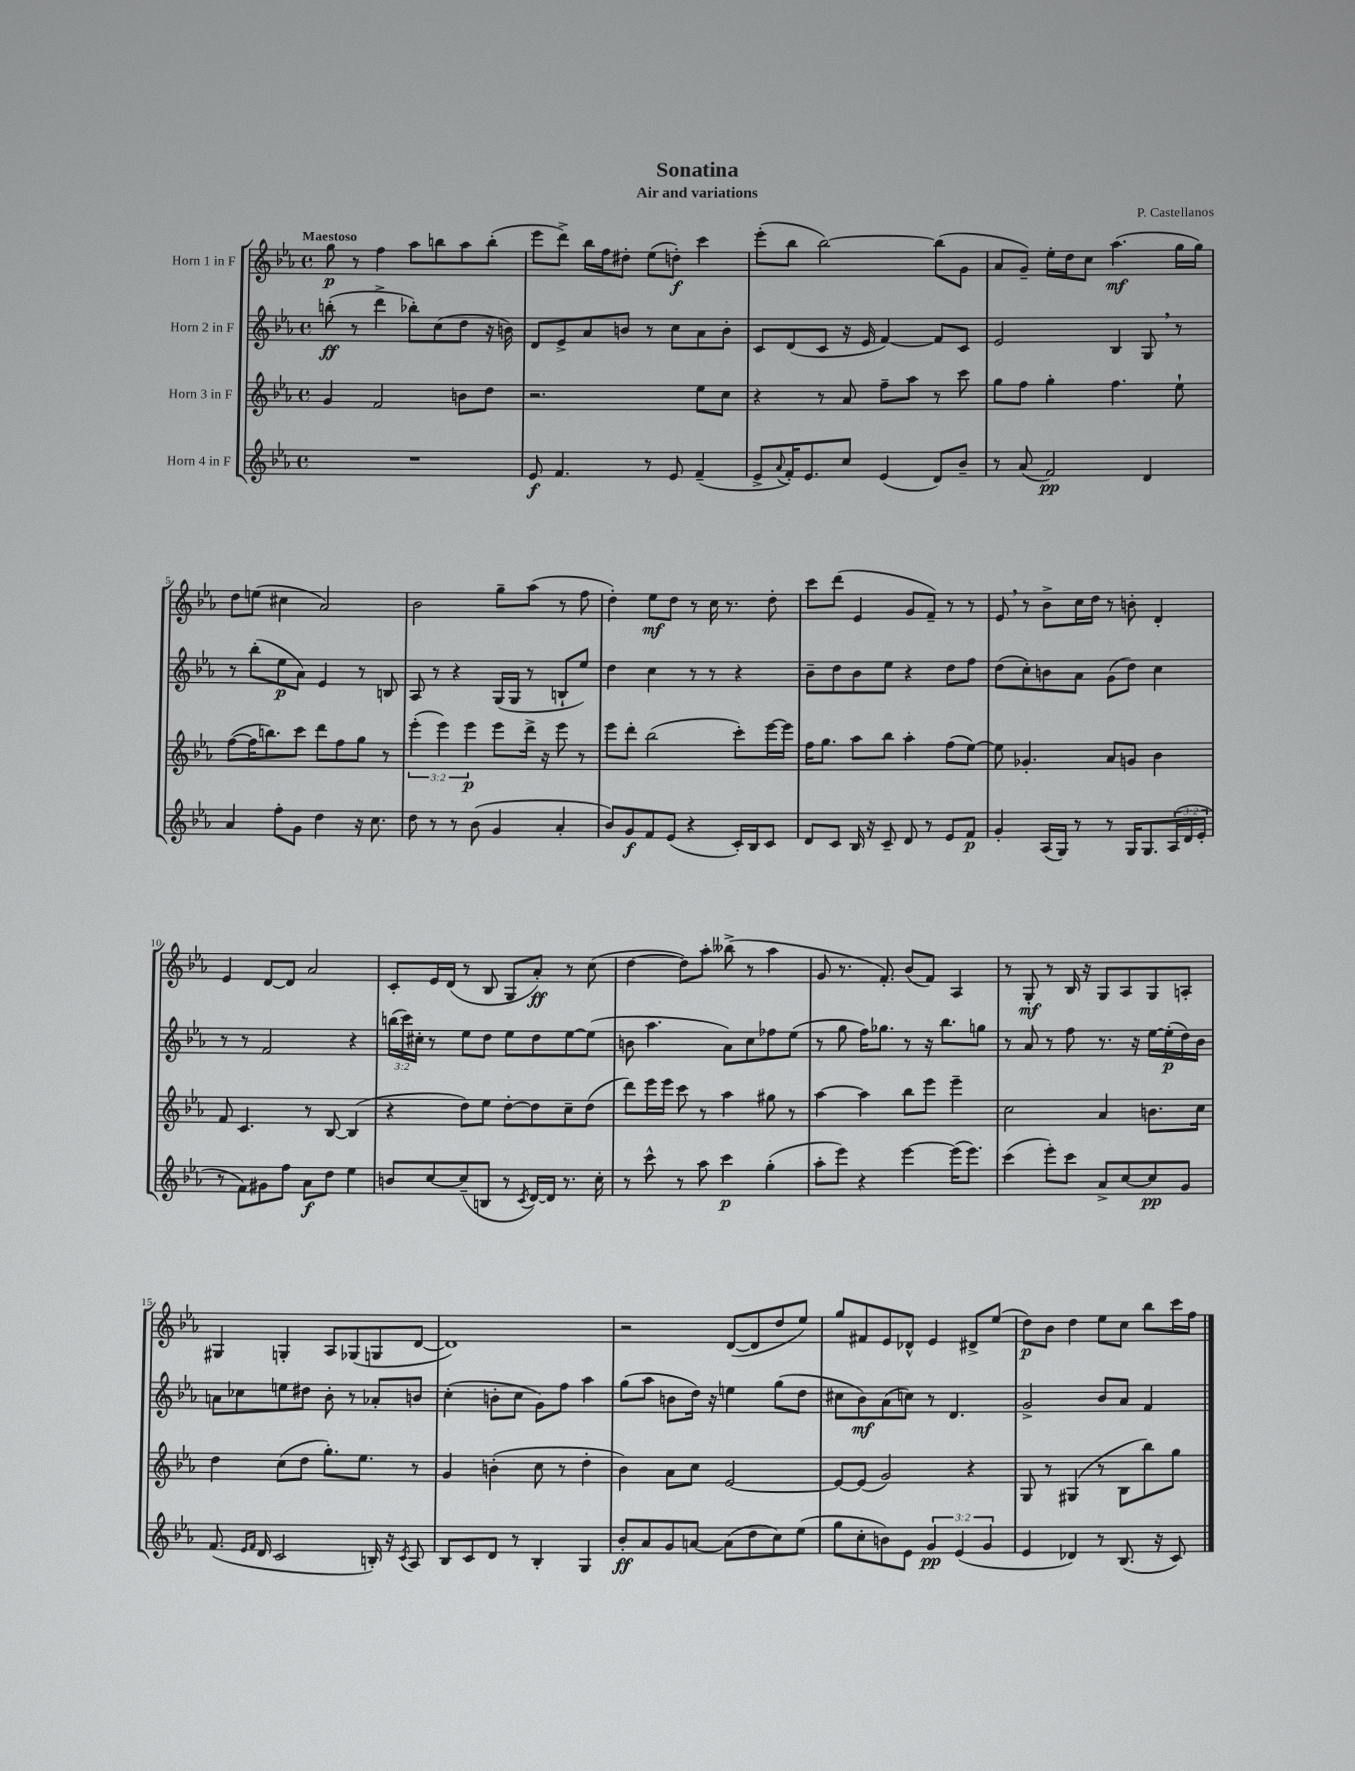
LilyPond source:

\header { title = "Sonatina" composer = "P. Castellanos" subtitle = "Air and variations" }
<<
\new StaffGroup <<
\new Staff = "s0" \with { instrumentName = "Horn 1 in F" } {
    \clef treble \key ees \major \defaultTimeSignature \time 4/4 \tempo "Maestoso"
    g''8\p r8 f''4 aes''8 b''8 aes''8 b''8-.( |
    ees'''8 d'''8->) bes''16 f''16 dis''8-. ees''8( d''8-.\f) c'''4 |
    ees'''8-.( bes''8 bes''2~) bes''8( g'8 |
    aes'8 g'8--) ees''16-. d''16 c''8 aes''4.\mf( g''16 g''16) |
    d''8 e''8( cis''4 aes'2) |
    bes'2 g''8-- aes''8( r8 f''8 |
    d''4-.) ees''8\mf d''8 r8 c''16 r8. d''8-. |
    c'''8 d'''8( ees'4 g'8 f'8--) r8 r8 |
    ees'8 \breathe r8 bes'8-> c''16 d''16 r8 b'8-. d'4-. |
    ees'4 d'8~ d'8 aes'2 |
    c'8-. ees'16 d'16( r8 bes8 g8 aes'8-.\ff) r8 c''8( |
    d''4~ d''8) aes''8-. beses''8->( r8 aes''4 |
    g'8 r8. f'8.-.) bes'8( f'8) aes4 |
    r8 g8-.\mf r8 bes16 r16 g8 aes8 g8 a8-. |
    gis4 g4-. aes8 ges8( g8 d'8~ |
    d'1) |
    r2 d'8~( d'8 d''8 ees''8) |
    g''8 fis'8 ees'8 des'8-^ ees'4 dis'8-> ees''8( |
    d''8\p) bes'8 d''4 ees''8 c''8 bes''8 c'''16 f''16 \bar "|." |
}
\new Staff = "s1" \with { instrumentName = "Horn 2 in F" } {
    \clef treble \key ees \major \defaultTimeSignature \time 4/4 \override Staff.TupletNumber.text = #tuplet-number::calc-fraction-text
    b''8-.\ff( r8 d'''4-> bes''8-.) c''8( d''8 r16 b'16) |
    d'8 ees'8-> aes'8 b'8 r8 c''8 aes'8 b'8-. |
    c'8 d'8( c'8 r16 ees'16 f'4~) f'8 c'8 |
    ees'2 bes4 g8 \breathe r8 |
    r8 bes''8-.( ees''8\p aes'8) ees'4 r8 b8 |
    aes8 r8 r4 g16( g16 r8 b8-! ees''8) |
    d''4 c''4 r8 r8 r4 |
    bes'8-- d''8 bes'8 ees''8 r4 d''8 f''8 |
    d''8( c''8-.) b'8 aes'8 g'8( d''8) c''4 |
    r8 r8 f'2 r4 |
    \tuplet 3/2 { b''16( c'''16) cis''16-. } r8 ees''8 d''8 ees''8 d''8 ees''8~ ees''8( |
    b'8 aes''4. aes'8) c''8 fes''8 ees''8( |
    r8 g''8 f''16) ges''8. r8 r16 bes''8. g''8 |
    r8 aes'8 r8 f''8 r8. r16 ees''16~ ees''16-.\p( d''16) bes'16 |
    a'8 ces''8 e''8 dis''8 bes'8-. r8 aes'8-. b'8 |
    c''4-.( b'8-. c''8 g'8) f''8 aes''4 |
    g''8( aes''8 b'8 d''16) r16 e''4 g''8( d''8 |
    cis''8 bes'8\mf) aes'8( c''8) r8 d'4. |
    g'2-> bes'8 aes'8 f'4 \bar "|." |
}
\new Staff = "s2" \with { instrumentName = "Horn 3 in F" } {
    \clef treble \key ees \major \defaultTimeSignature \time 4/4 \override Staff.TupletNumber.text = #tuplet-number::calc-fraction-text
    g'4 f'2 b'8 d''8 |
    r2. ees''8 c''8 |
    r4 r8 aes'8 f''8-- aes''8 r8 c'''8 |
    g''8 f''8 g''4-. f''4. ees''8-! |
    f''8~( f''16 b''8.) c'''8 d'''8 f''8 g''8 r8 |
    \tuplet 3/2 { ees'''4-.( ees'''4) ees'''4\p } ees'''8 d'''16-> r16 ees'''8 r8 |
    ees'''8 d'''8-. bes''2( c'''8-.) ees'''16~ ees'''16 |
    f''16 g''8. aes''8 bes''8 aes''4-. f''8( ees''8~) |
    ees''8 ges'4.-. aes'8 g'8 bes'4 |
    f'8 c'4. r8 bes8~ bes4( |
    r4 d''8) ees''8 d''8~-. d''8 c''8-- d''8( |
    d'''8) ees'''16 ees'''16 c'''8 r8 aes''4 gis''8 r8 |
    aes''4~ aes''4 bes''8 ees'''8 ees'''4-- |
    c''2 aes'4 b'8. c''16 |
    d''4 c''8( d''8 g''8.-.) ees''8. r8 |
    g'4 b'4-.( c''8 r8 d''4-. |
    bes'4) aes'8 c''8 ees'2~ |
    ees'8~ ees'8( g'2) r4 |
    g8 r8 gis4( r8 bes8 bes''8) g''8 \bar "|." |
}
\new Staff = "s3" \with { instrumentName = "Horn 4 in F" } {
    \clef treble \key ees \major \defaultTimeSignature \time 4/4 \override Staff.TupletNumber.text = #tuplet-number::calc-fraction-text
    R1 |
    ees'8\f f'4. r8 ees'8 f'4--( |
    ees'8-> \appoggiatura { aes'8 } f'16-.) ees'8. c''8 ees'4( d'8) bes'8-- |
    r8 aes'8( f'2\pp) d'4 |
    aes'4 f''8-. g'8 d''4 r16 c''8. |
    d''8 r8 r8 bes'8( g'4 aes'4-. |
    bes'8) g'8\f f'8 ees'8( r4 c'16-.) bes16 c'8 |
    d'8 c'8 bes16 r16 c'8-- d'8 r8 ees'8 f'8\p |
    g'4-. aes16( g16) r8 r8 g16 g8. \tuplet 3/2 { aes16( d'16 ees'16-. } |
    r8 f'8) gis'8 f''8 aes'8\f d''8 ees''4 |
    b'8 c''8~ c''8--( b8 r8 \acciaccatura { c'8 } d'16~) d'16 r8. c''16-. |
    r8 c'''8-^ r8 aes''8 c'''4\p g''4-.( |
    aes''8-. ees'''8) r4 ees'''4~ ees'''16( ees'''8.) |
    c'''4( ees'''8-.) c'''8 aes'8-> c''8~ c''8\pp g'8 |
    f'8.( \grace { ees'16 f'16 } d'16 c'2 b16-.) r16 \acciaccatura { c'8 } aes8 |
    bes8 c'8 d'8 r8 bes4-. g4 |
    bes'8-.\ff aes'8 g'8 a'8~ a'8( d''8 c''8) ees''8( |
    g''8 c''8-. b'8) ees'8 \tuplet 3/2 { g'4\pp ees'4( g'4 } |
    ees'4 des'4) r8 bes8.( r16 c'8) \bar "|." |
}
>>
>>
